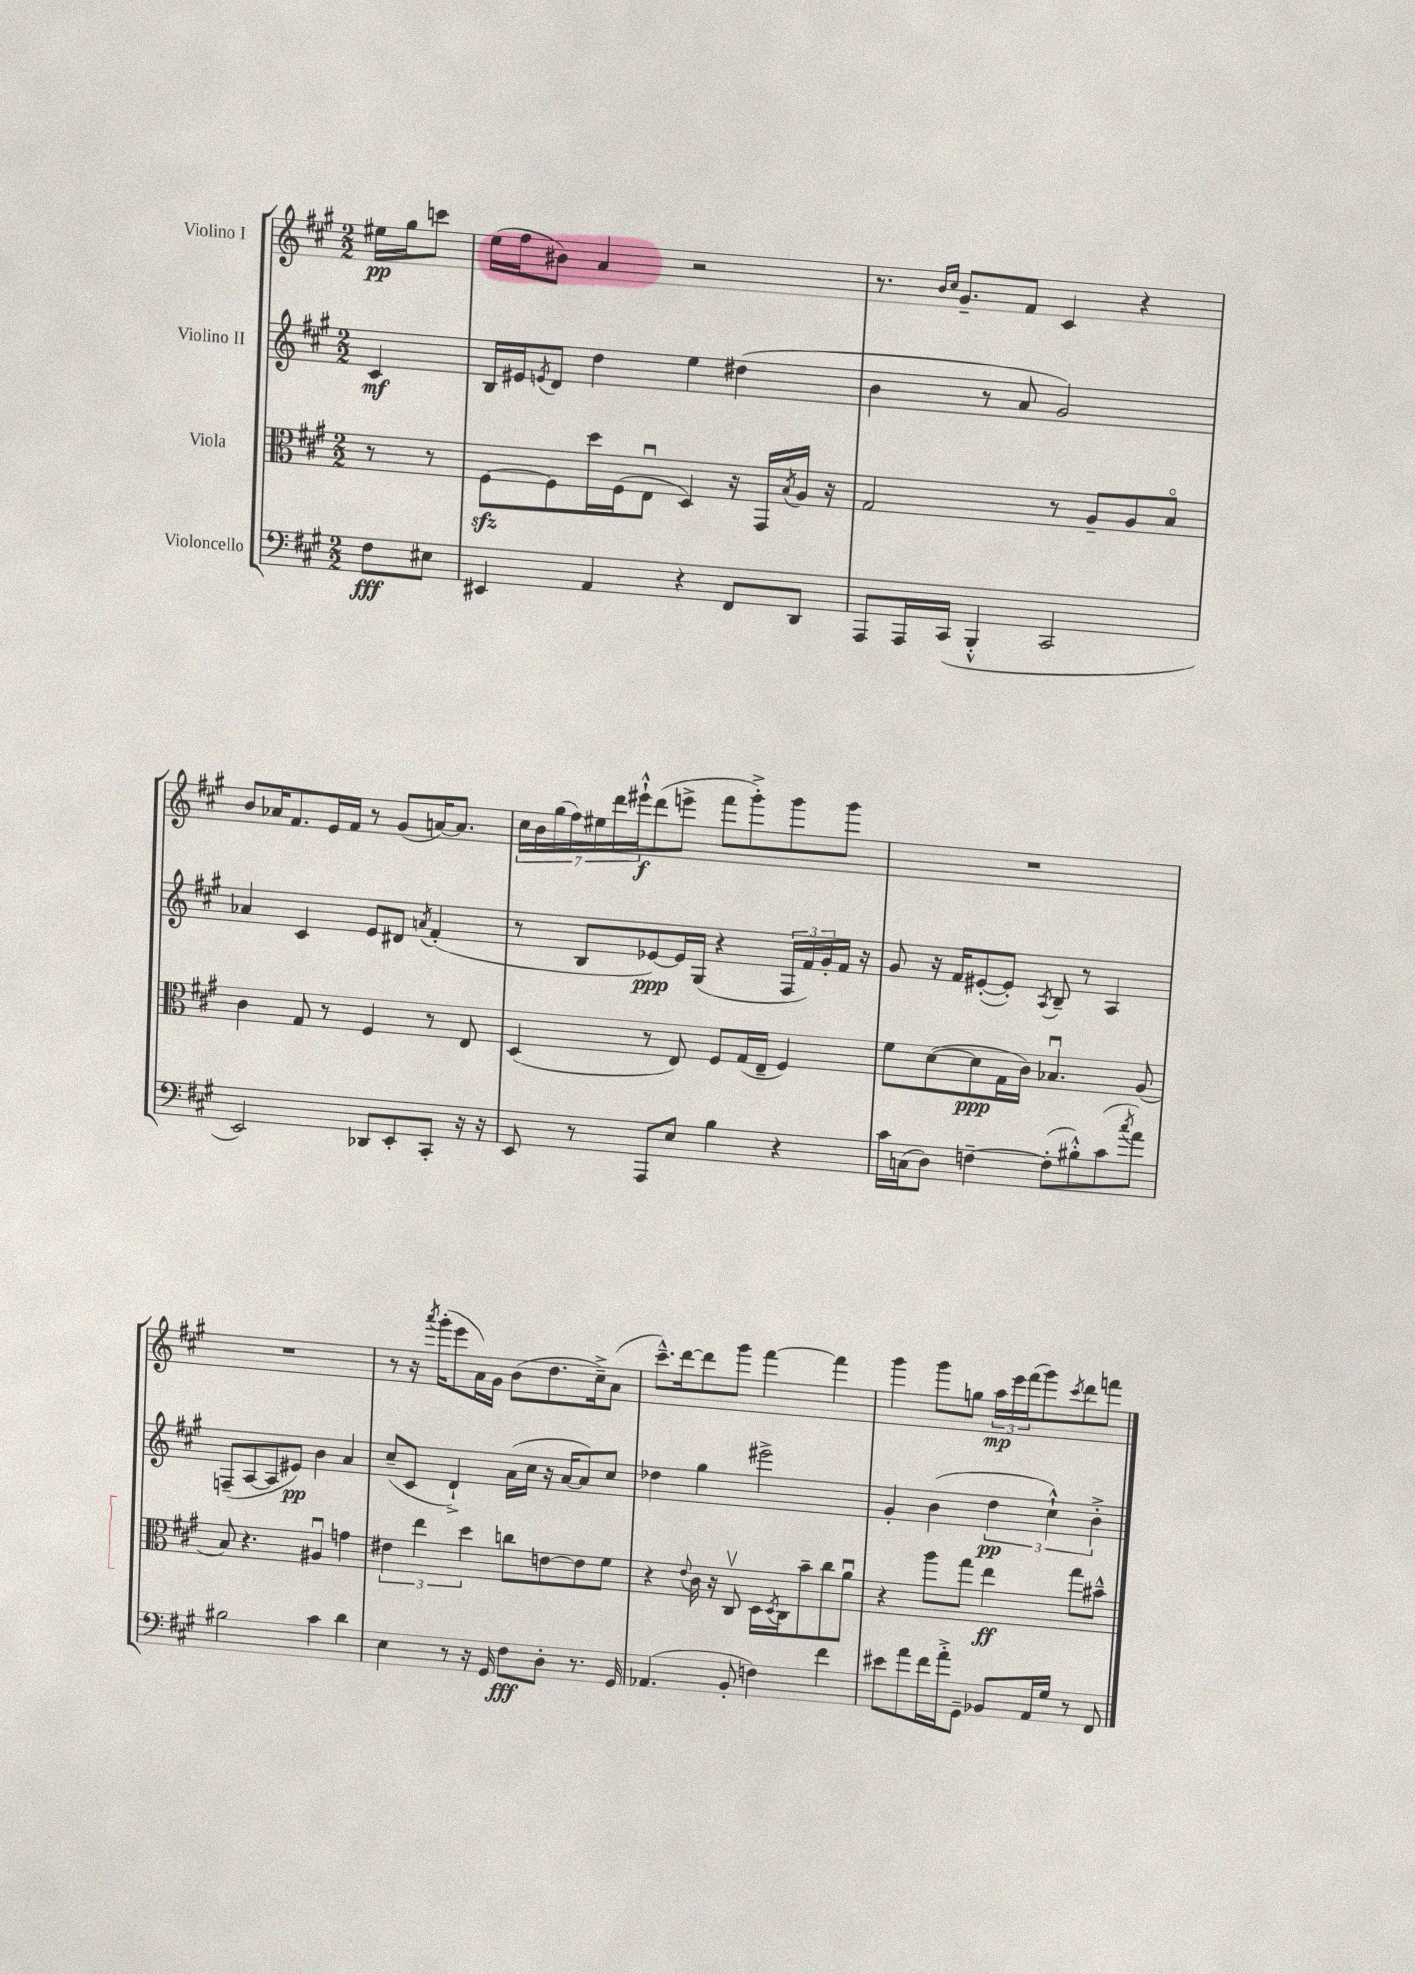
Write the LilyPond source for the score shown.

<<
\new StaffGroup <<
\new Staff = "s0" \with { instrumentName = "Violino I" } {
    \clef treble \key a \major \numericTimeSignature \time 2/2 \partial 4
    eis''16\pp gis''16 c'''8 |
    e''16( fis''16 bis'8) a'4 r2 |
    r8. \grace { b'16 cis''16 } gis'8.-- fis'8 cis'4 r4 |
    b'8 aes'16 fis'8. e'16 fis'16 r8 gis'8( a'16~) a'8. |
    \tuplet 7/4 { cis''16 b'16 gis''16( fis''16) eis''16 d'''16 eis'''16-!-^\f } d'''8( e'''8-> fis'''8 gis'''8-.->) gis'''8 gis'''8 |
    R1 |
    R1 |
    r8 r16 \acciaccatura { a'''8 } gis'''16-.( e'''8 a'16) gis'16 b'8( d''8. cis''16--->) a'8( |
    cis'''8.---^) d'''16~ d'''8 gis'''8 fis'''4~ fis'''4 |
    gis'''4 gis'''8 g''8 \tuplet 3/2 { a''16\mp e'''16 fis'''16( } gis'''8) \acciaccatura { cis'''8 } d'''8 f'''8 \bar "|." |
}
\new Staff = "s1" \with { instrumentName = "Violino II" } {
    \clef treble \key a \major \numericTimeSignature \time 2/2 \partial 4
    cis'4\mf |
    b16 eis'16 \acciaccatura { e'8 } d'8 d''4 e''4 dis''4( |
    b'4 r8 a'8 gis'2) |
    aes'4 cis'4 e'8 dis'8 \acciaccatura { a'8 } fis'4-.( |
    r8 b8 ees'8~\ppp) ees'16 gis16( r4 \tuplet 3/2 { fis16 fis'16) gis'16-. } fis'16 r16 |
    gis'8 r16 fis'16 eis'8~-.( eis'8-.) \acciaccatura { a8 } b8-- r8 a4 |
    f8--( a8~ a8 eis'8\pp) b'4 a'4 |
    cis''8--( cis'8 d'4-!->) a'16( cis''16 r16 a'16~ a'8) cis''8 |
    des''4 gis''4 eis'''2-> |
    gis'4-. b'4( \tuplet 3/2 { d''4\pp cis''4-!-^) b'4-.-> } \bar "|." |
}
\new Staff = "s2" \with { instrumentName = "Viola" } {
    \clef alto \key a \major \numericTimeSignature \time 2/2 \partial 4
    r8 r8 |
    fis8~\sfz fis8 d''16 fis16( e8\downbow d4) r16 gis,16 \acciaccatura { b8 } a16 r16 |
    gis2 r8 a8-- a8 b8\flageolet |
    cis'4 gis8 r8 fis4 r8 e8 |
    d4( r8 e8) fis8 gis16( e16-- fis4) |
    fis'8 d'8~( d'8\ppp gis16 cis'16) bes4.\downbow a8( |
    b8) r4. ais4\downbow g'4 |
    \tuplet 3/2 { eis'4 e''4 d''4 } c''8 e'8~ e'8 fis'8 |
    r4 \appoggiatura { e'8 } cis'16 r16 cis8\upbow d16 \acciaccatura { d8 } cis16 b'8-- cis''8 a'8\downbow |
    r4 a''8 gis''8 e''4\ff gis''8 bis'8---^ \bar "|." |
}
\new Staff = "s3" \with { instrumentName = "Violoncello" } {
    \clef bass \key a \major \numericTimeSignature \time 2/2 \partial 4
    fis8\fff eis8 |
    eis,4 a,4 r4 fis,8 d,8 |
    a,,8 a,,16 cis,16( b,,4-.-^ cis,2 |
    e,2) des,8 e,8-. cis,8-. r16 r16 |
    e,8 r8 a,,8 e8 b4 r4 |
    cis'16 c16( d8) f4~-- f8-.( bis8-.-^) cis'8( \acciaccatura { cis''8 } a'8) |
    bis2 cis'4 d'4 |
    e4 r8 r16 gis,16 fis8\fff d8-. r8. gis,16 |
    aes,4.( b,8-. f4) fis'4 |
    eis'8 a'8 fis'16 a'16-.-> gis,8-- bes,8 a,16 gis16 r8 fis,8 \bar "|." |
}
>>
>>
\layout { \context { \Score \remove "Bar_number_engraver" } }
